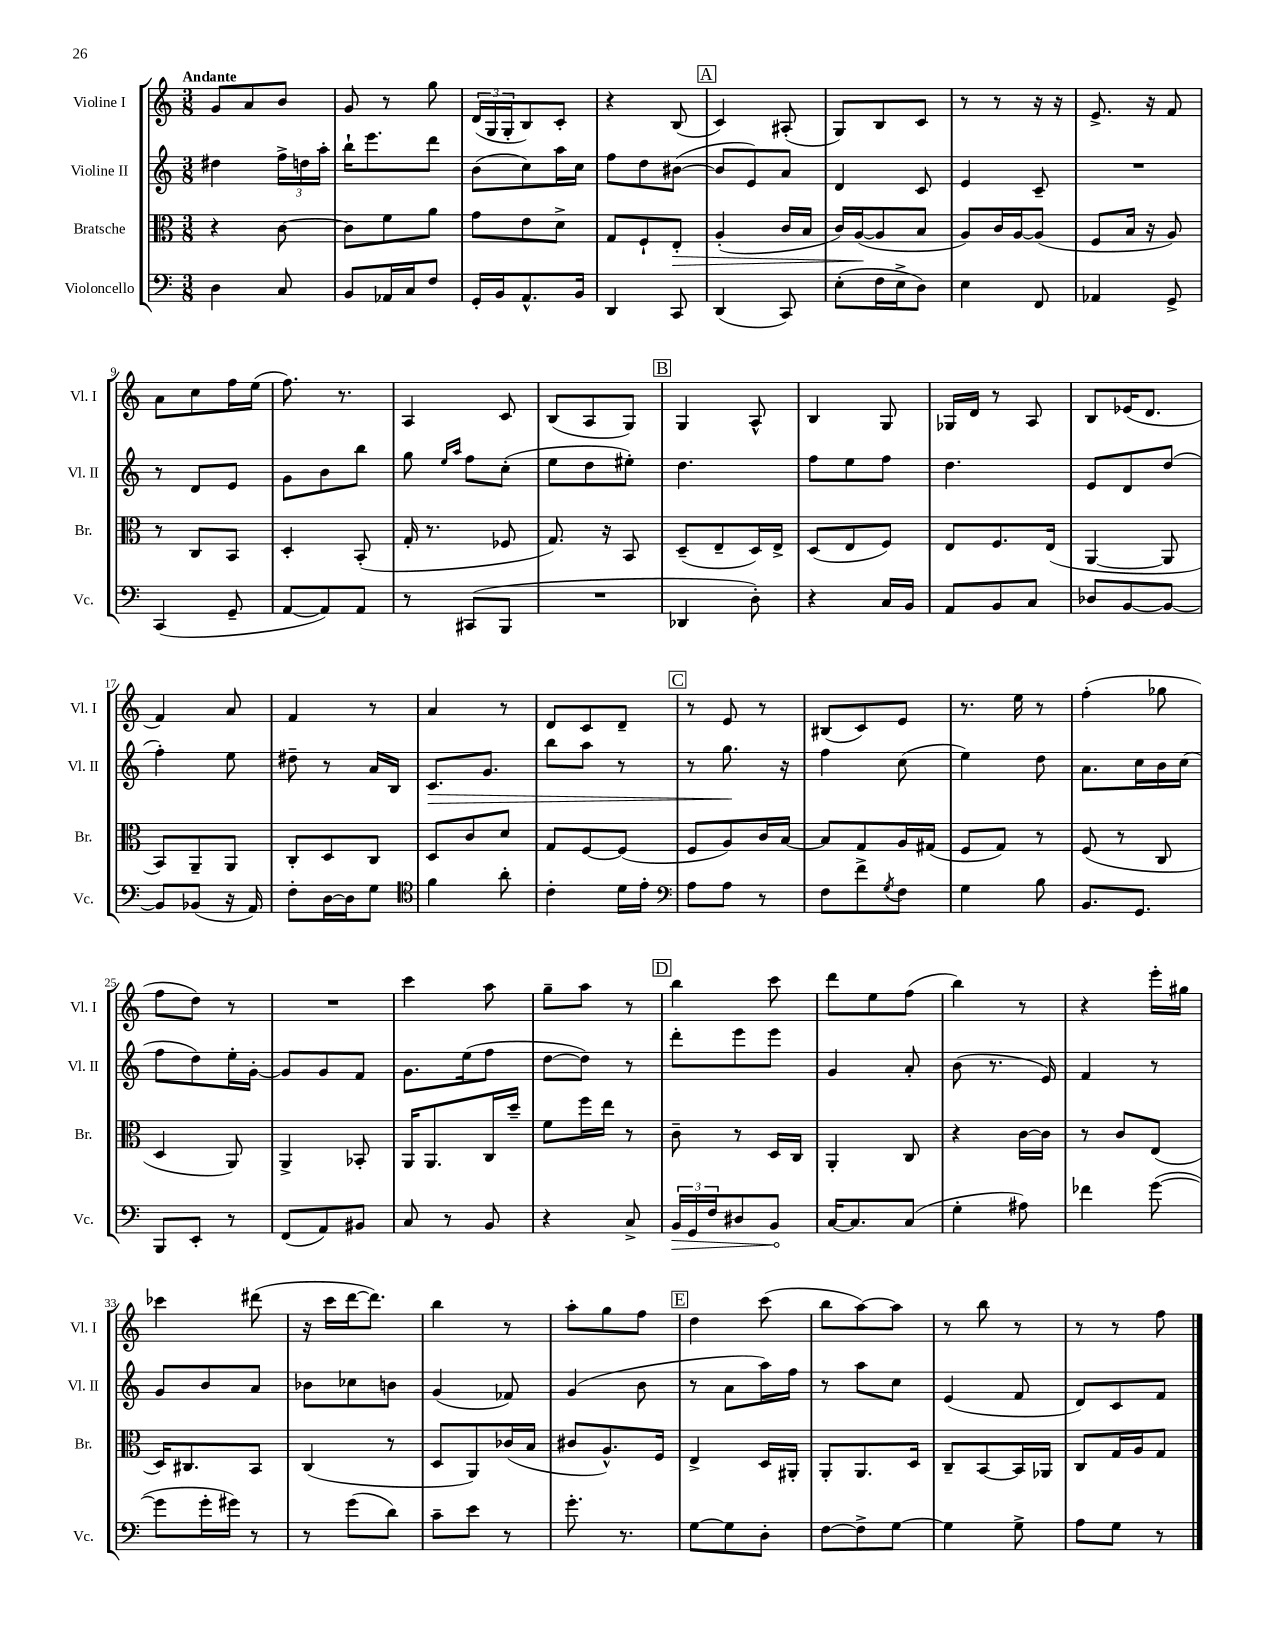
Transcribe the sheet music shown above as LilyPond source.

<<
\new StaffGroup <<
\new Staff = "s0" \with { instrumentName = "Violine I" shortInstrumentName = "Vl. I" } {
    \clef treble \key c \major \numericTimeSignature \time 3/8 \tempo "Andante"
    g'8 a'8 b'8 |
    g'8 r8 g''8 |
    \tuplet 3/2 { d'16( g16 g16-. } b8) c'8-. |
    r4 b8( |
    \mark \markup { \box "A" } c'4) ais8-.( |
    g8) b8 c'8 |
    r8 r8 r16 r16 |
    e'8.-> r16 f'8 |
    a'8 c''8 f''16 e''16( |
    f''8.) r8. |
    a4 c'8 |
    b8( a8 g8) |
    \mark \markup { \box "B" } g4 a8-^ |
    b4 g8 |
    ges16 d'16 r8 a8 |
    b8 ees'16( d'8. |
    f'4) a'8 |
    f'4 r8 |
    a'4 r8 |
    d'8 c'8 d'8-- |
    \mark \markup { \box "C" } r8 e'8 r8 |
    bis8( c'8) e'8 |
    r8. e''16 r8 |
    f''4-.( ges''8 |
    f''8 d''8) r8 |
    R4. |
    c'''4 a''8 |
    g''8-- a''8 r8 |
    \mark \markup { \box "D" } b''4 c'''8 |
    d'''8 e''8 f''8( |
    b''4) r8 |
    r4 e'''16-. gis''16 |
    ces'''4 dis'''8( |
    r16 c'''16 d'''16~ d'''8.) |
    b''4 r8 |
    a''8-. g''8 f''8 |
    \mark \markup { \box "E" } d''4 c'''8( |
    b''8 a''8~) a''8 |
    r8 b''8 r8 |
    r8 r8 f''8 \bar "|." |
}
\new Staff = "s1" \with { instrumentName = "Violine II" shortInstrumentName = "Vl. II" } {
    \clef treble \key c \major \numericTimeSignature \time 3/8
    dis''4 \tuplet 3/2 { f''16-> d''16 a''16-. } |
    b''16-! e'''8. d'''8 |
    b'8( c''8) a''16 c''16 |
    f''8 d''8 bis'8~( |
    \mark \markup { \box "A" } bis'8 e'8) a'8 |
    d'4 c'8 |
    e'4 c'8-- |
    R4. |
    r8 d'8 e'8 |
    g'8 b'8 b''8 |
    g''8 \grace { e''16 a''16 } f''8 c''8-.( |
    e''8 d''8 eis''8-.) |
    \mark \markup { \box "B" } d''4. |
    f''8 e''8 f''8 |
    d''4. |
    e'8 d'8 d''8( |
    f''4-.) e''8 |
    dis''8-- r8 a'16 b16 |
    c'8.\> g'8. |
    b''8 a''8 r8 |
    \mark \markup { \box "C" } r8 g''8.\! r16 |
    f''4 c''8( |
    e''4) d''8 |
    a'8. c''16 b'16 c''16( |
    f''8 d''8) e''16-. g'16~-. |
    g'8 g'8 f'8 |
    g'8. e''16( f''8 |
    d''8~ d''8) r8 |
    \mark \markup { \box "D" } d'''8-. e'''8 e'''8 |
    g'4 a'8-. |
    b'8( r8. e'16) |
    f'4 r8 |
    g'8 b'8 a'8 |
    bes'8 ces''8 b'8 |
    g'4( fes'8) |
    g'4( b'8 |
    \mark \markup { \box "E" } r8 a'8 a''16) f''16 |
    r8 a''8 c''8 |
    e'4( f'8 |
    d'8) c'8 f'8 \bar "|." |
}
\new Staff = "s2" \with { instrumentName = "Bratsche" shortInstrumentName = "Br." } {
    \clef alto \key c \major \numericTimeSignature \time 3/8
    r4 c'8~ |
    c'8 f'8 a'8 |
    g'8 e'8 d'8-> |
    g8 f8-! e8-.\> |
    \mark \markup { \box "A" } a4-.( c'16 b16 |
    c'16) a16~\!( a8 b8 |
    a8) c'16 a16~ a8( |
    f8 b16 r16 a8) |
    r8 c8 b,8 |
    d4-. b,8-.( |
    g16-. r8. fes8 |
    g8.) r16 b,8 |
    \mark \markup { \box "B" } d8--( e8-- d16) e16-> |
    d8( e8 f8) |
    e8 f8. e16( |
    a,4~ a,8 |
    b,8) a,8-- a,8 |
    c8-. d8 c8 |
    d8 c'8 d'8 |
    g8 f8~ f8( |
    \mark \markup { \box "C" } f8 a8) c'16 b16~ |
    b8 g8 a16 gis16( |
    f8 g8) r8 |
    f8( r8 c8 |
    d4 a,8) |
    a,4-> bes,8-. |
    a,16 a,8. c16 d''16-- |
    f'8 f''16 e''16 r8 |
    \mark \markup { \box "D" } c'8-- r8 d16 c16 |
    a,4-. c8 |
    r4 c'16~ c'16 |
    r8 c'8 e8( |
    d16) cis8. b,8 |
    c4( r8 |
    d8 a,8) ces'16( b16 |
    cis'8 a8.-^) f16 |
    \mark \markup { \box "E" } e4-> d16 ais,16-. |
    a,8-. a,8. d16 |
    c8-- b,8~ b,16 aes,16 |
    c8 g16 a16 g8 \bar "|." |
}
\new Staff = "s3" \with { instrumentName = "Violoncello" shortInstrumentName = "Vc." } {
    \clef bass \key c \major \numericTimeSignature \time 3/8
    d4 c8 |
    b,8 aes,16 c16 f8 |
    g,16-. b,16 a,8.-^ b,16 |
    d,4 c,8 |
    \mark \markup { \box "A" } d,4( c,8) |
    e8-.( f16 e16-> d8) |
    e4 f,8 |
    aes,4 g,8-> |
    c,4( g,8-- |
    a,8~ a,8) a,8 |
    r8 cis,8( b,,8 |
    R4. |
    \mark \markup { \box "B" } des,4 d8-.) |
    r4 c16 b,16 |
    a,8 b,8 c8 |
    des8 b,8~ b,8~ |
    b,8 bes,8( r16 a,16) |
    f8-. d16~ d16 g8 |
    \clef tenor f'4 a'8-. |
    c'4-. d'16 e'16-. |
    \mark \markup { \box "C" } \clef bass a8 a8 r8 |
    f8 f'8-> \acciaccatura { g8 } f8 |
    g4 b8 |
    b,8. g,8. |
    b,,8 e,8-. r8 |
    f,8( a,8) bis,8 |
    c8 r8 b,8 |
    r4 c8-> |
    \mark \markup { \box "D" } \tuplet 3/2 { \once \override Hairpin.circled-tip = ##t b,16\> g,16 f16 } dis8 b,8\! |
    c16~ c8. c8( |
    g4-. ais8) |
    fes'4 g'8~( |
    g'8 g'16-. gis'16) r8 |
    r8 g'8( d'8) |
    c'8-- e'8 r8 |
    g'8.-. r8. |
    \mark \markup { \box "E" } g8~ g8 d8-. |
    f8~ f8-> g8~ |
    g4 g8-> |
    a8 g8 r8 \bar "|." |
}
>>
>>
